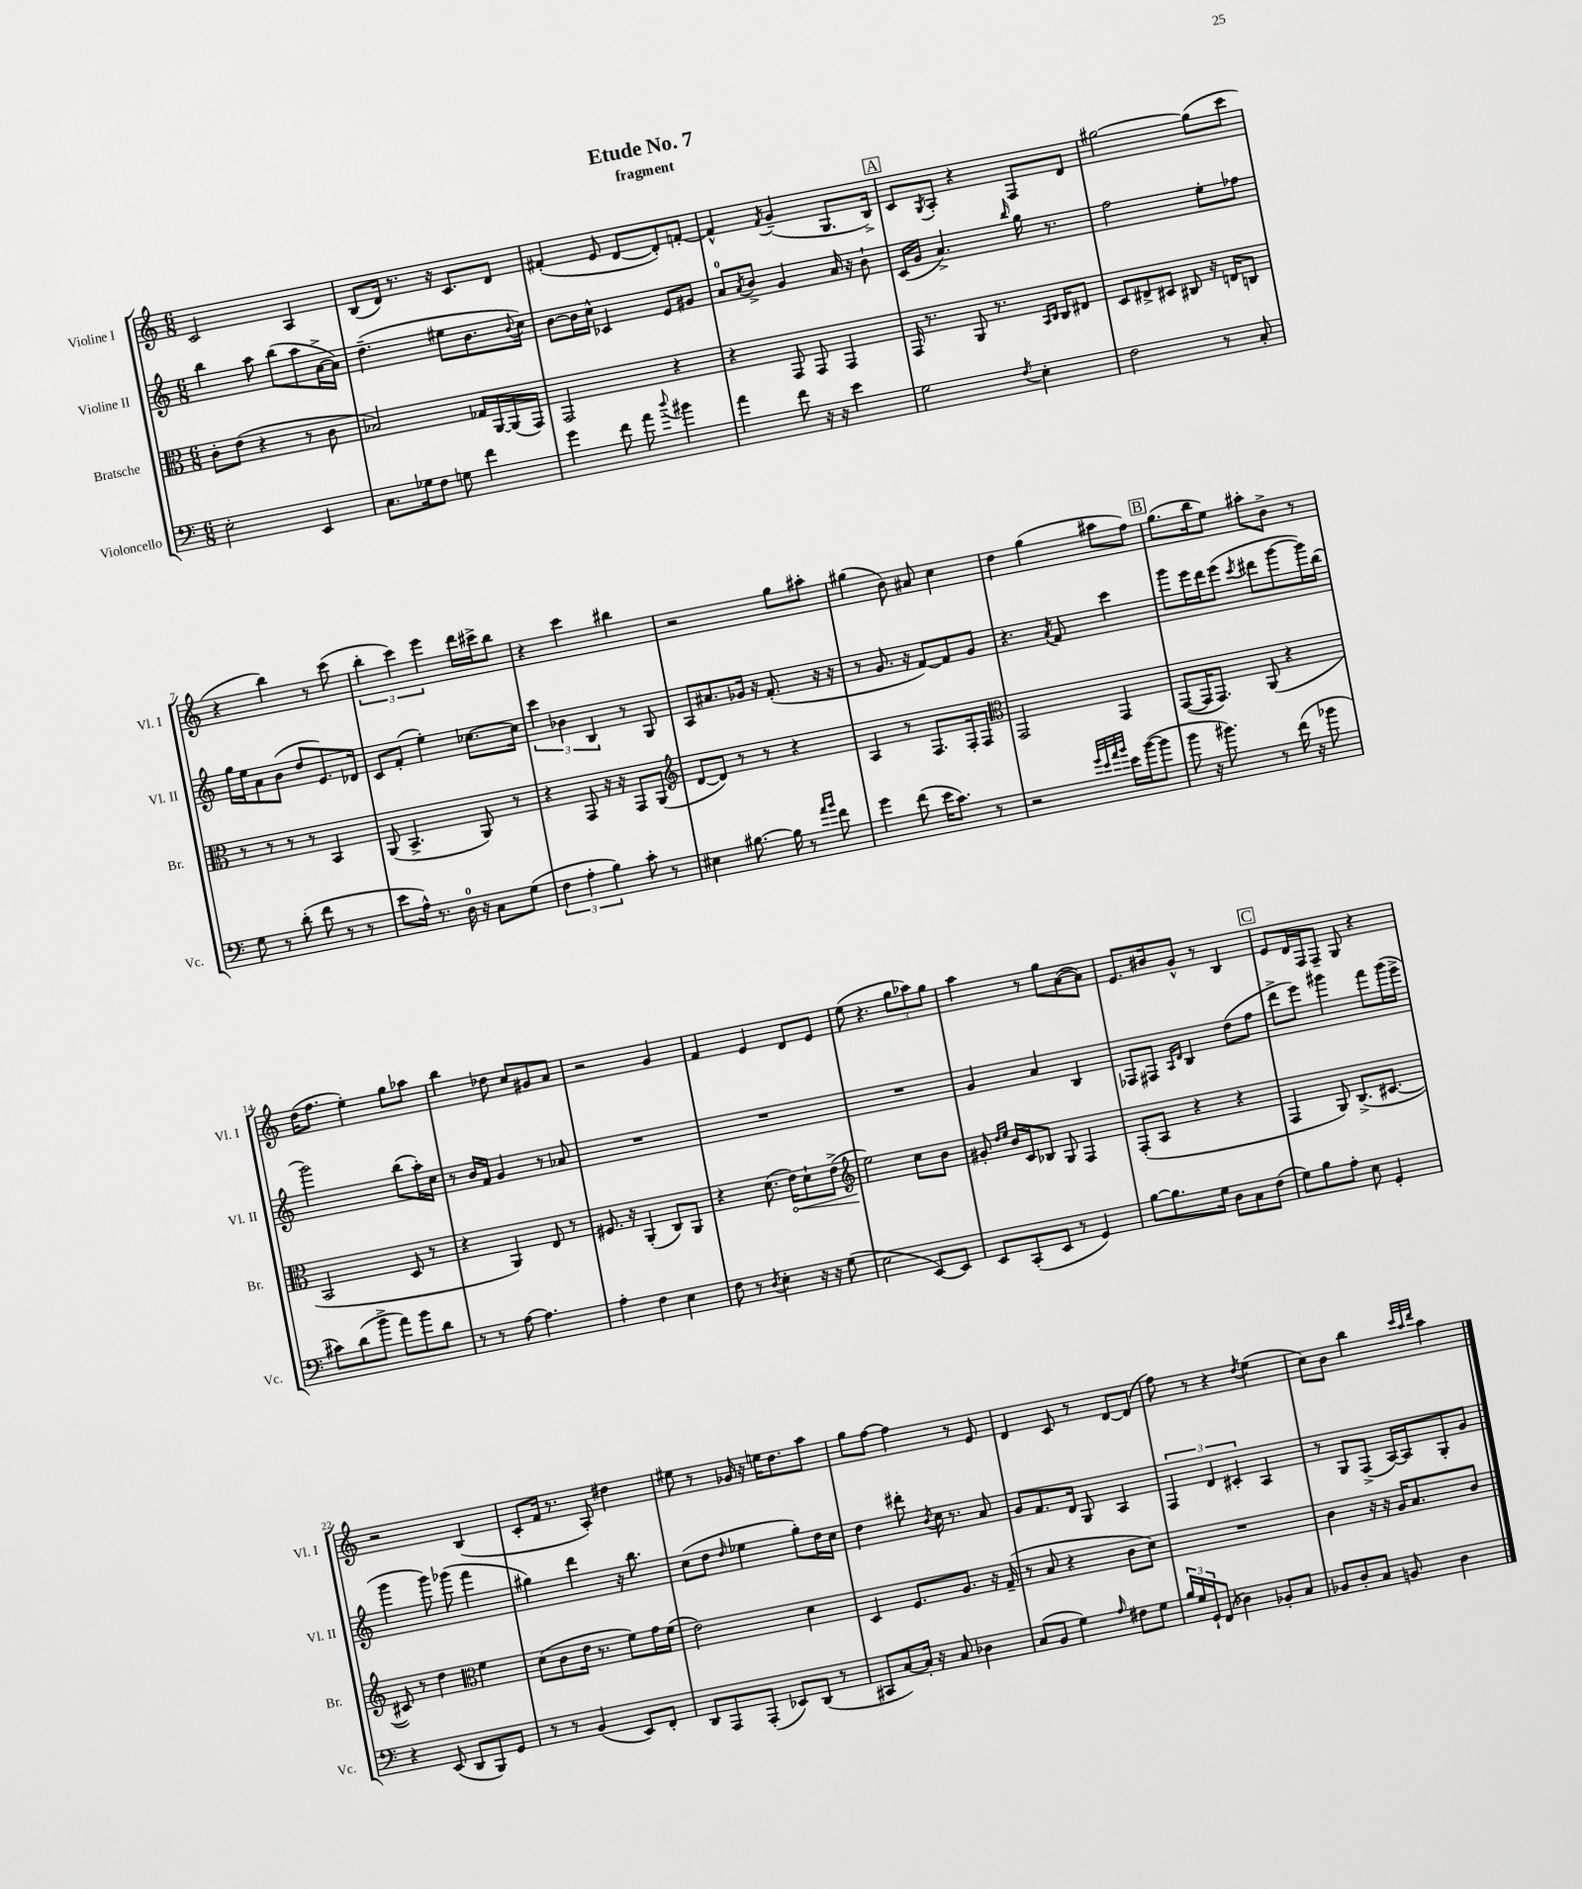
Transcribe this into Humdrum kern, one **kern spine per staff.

**kern	**kern	**kern	**kern
*staff4	*staff3	*staff2	*staff1
*clefF4	*clefC3	*clefG2	*clefG2
*k[]	*k[]	*k[]	*k[]
*M6/8	*M6/8	*M6/8	*M6/8
2E'	8c'	4bb	2c
.	(8e	.	.
.	4r	8aa	.
.	.	(8bb	.
4EE	8r	8aa	4A
.	8c	[16a^	.
.	.	16a])	.
=	=	=	=
8.C	2B-)	(4.dd~	(8B
.	.	.	16d)
16G-	.	.	8.r
8F	.	.	.
8G	.	8ee#	16r
.	.	.	8.c
4f	16G-	8.b	.
.	[16AA	.	.
.	(16AA]	.	8d
.	.	8qqb	.
.	16GG)	16cc)	.
=	=	=	=
4g	2GG	[8b	(4f#'
.	.	16b]	.
.	.	16cc^^	.
8f	.	4c-	8e
8a	.	.	[8d
8qqdd	.	.	.
4b#	4r	8e	8d'])
.	.	8g#	[8f'
=	=	=	=
4a	4r	8a	4f^^]
.	.	8qa	.
.	.	8b^	.
.	.	.	8qf
8f	8GG	4g	(4g~
16r	8GG	.	.
16r	.	.	.
4e	4GG	16a	8.G
.	.	16r	.
.	.	8b`	.
.	.	.	16B^)
=	=	=	=
2G	16GG	(16c	8c
.	8.r	16g	.
.	.	.	8qG
.	.	4.a^)	8A'
.	8AA	.	4r
.	8.r	.	.
8qF	.	16qqbb	.
4E'	.	16gg	8F
.	16qqBB	.	.
.	16qqC	.	.
.	16C	8.r	.
.	8E#	.	8d
=	=	=	=
2F	8D	2ff	[2gg#
.	8E#^	.	.
.	8D#	.	.
.	8C#	.	.
8r	16r	8ee'	(8gg#]
.	16E	.	.
8C'	8C	8ff-	8ccc
=	=	=	=
8G	8r	16gg	4r
.	.	16ee	.
8r	8r	8a	.
(8d'	8r	(8b	4bb)
8f	8r	8dd	.
8r	4BB	8.e)	8r
8r	.	.	(8ccc
.	.	16d-	.
=	=	=	=
8e	(8AA	8c	6bb'
16A^^)	4.BB^	(8f'	.
.	.	.	6ccc)
8.r	.	.	.
.	.	4ee')	.
.	.	.	6eee
16D	.	.	.
16r	.	.	.
8C	8AA)	[8.cc-	16ddd
.	.	.	16ccc#^
(8G	8r	.	8bb
.	.	16cc-]	.
=	=	=	=
6F	4r	6ccc	4r
6A'	.	6b-	.
.	8GG	.	4ccc
6B)	.	6B	.
.	16r	.	.
.	16r	.	.
8c'	8GG	8r	4bb#
8r	(8AA	8G	.
=	=	=	=
*	*clefG2	*	*
4E#	[8d	8A	2r
.	8d])	8.a#	.
[8.B#	8r	.	.
.	.	16g-	.
.	8r	16r	.
16B#]	.	(8.f'	.
8r	4r	.	8gg
16qqa	.	.	.
16qqb	.	.	.
8f	.	16r	8aa#'
.	.	16r	.
=	=	=	=
4g	4A	8r	(4gg#
.	.	8.g	.
(8f	8r	.	8b)
.	.	16r	.
16e	8.F	[8f)	8a#
8.c)	.	.	.
.	.	8f]	4cc
.	16F'	.	.
8r	8F	8g	.
=	=	=	=
*	*clefC3	*	*
2r	2GG	4.r	4dd
.	.	.	(4gg
.	.	8qa	.
.	.	8f	.
32qqg	.	.	.
32qqe	.	.	.
32qqa	.	.	.
32qqb	.	.	.
16e	4GG	4ccc	8aa#
([16b	.	.	.
8b]	.	.	8ff)
=	=	=	=
8b	([8GG	8ggg	(8.gg
16r	16GG]	16eee	.
8.b#)	8.GG)	16ddd	16bb
.	.	(8eee	8ee)
.	.	8qccc	.
8r	(8AA	8ddd#	8aa#'
(16f	4r	[8ggg	8b^
16r	.	.	.
8b-	.	16ggg])	8r
.	.	(16bb	.
=	=	=	=
8c#)	2BB	2ggg)	(16dd
.	.	.	8.ff
(8d	.	.	.
8b^	.	.	4ee')
8a)	.	.	.
8b	8D	(8bb	8gg
8d	8r	16aa')	8aa-
.	.	16cc	.
=	=	=	=
8r	4r	8r	4bb
8r	.	16b	.
.	.	16f	.
[8A	4AA)	4g	8dd-
4.A]	.	.	8cc
.	8E	8r	8g#
.	8r	8a-	8a
=	=	=	=
4A'	8.F#	2.r	2r
.	16r	.	.
4F	(4AA'	.	.
4E	8C)	.	4g
.	8AA	.	.
=	=	=	=
8F	4r	2.r	4f
8r	.	.	.
8qD	.	.	.
4E'	(8.d	.	4e
.	16e)	.	.
16r	8d`	.	8d
16r	.	.	.
(8G	(8e^	.	8e
=	=	=	=
*	*clefG2	*	*
2E	2ee)	2.r	(8ee
.	.	.	4.r
[8EE)	8cc	.	12gg
.	.	.	12aa-)
8EE]	8b	.	.
.	.	.	12gg
=	=	=	=
8EE	8g#'	4g	4aa
.	16qqdd	.	.
.	16qqee	.	.
(8CC'	16b	.	.
.	16c	.	.
8EE	8B-	4a	8r
8r	8G	.	8gg
4GG)	4F	4B	([8a
.	.	.	8a])
=	=	=	=
[8B	(8F'	8F-	8.e
8.B]	8A	8F#	.
.	.	.	16b#
.	.	16qqA	.
.	.	16qqd	.
.	4r	4B	8g^^
16G	.	.	.
8D	.	.	8r
8C	4r	(8dd	4B
(8F	.	8ff	.
=	=	=	=
8G)	4F	8ddd^	8e
8B	.	8eee)	16d
.	.	.	16F
8A'	8G)	4ggg#	8F~
8E	(8.B^	.	8G
4GG'	.	8fff	4r
.	[8.c#	.	.
.	.	(16ggg#	.
.	.	16eee^	.
=	=	=	=
4r	8c#])	4ggg	2r
.	8r	.	.
(8EE	4dd	8ggg)	.
8DD	.	(8ggg-	.
*	*clefC3	*	*
8BBB)	4f	4fff	(4B
8GG	.	.	.
=	=	=	=
8r	(8d	4gg#)	8c'
8r	8c	.	16f
.	.	.	8.r
(4BB	16e	4ddd	.
.	8.r	.	.
.	.	.	8A')
8EE)	8f)	16r	4dd#
.	.	8.bb	.
8FF'	16g	.	.
.	(16f	.	.
=	=	=	=
8DD	2e)	(8cc	8ee#
8AAA	.	8dd	8r
.	.	16qqdd	.
(8AAA'	.	4ee-	16g-
.	.	.	16r
8EE-)	.	.	16ee
.	.	.	8.dd
(8DD	4d	8gg')	.
8r	.	16dd	8aa
.	.	16cc	.
=	=	=	=
8CC#	4D	4dd	8gg
[8C)	.	.	[8ff
16C']	8.F	8ddd#'	4ff]
16r	.	.	.
.	.	8qb	.
8C	.	16cc	.
.	8.A	8.r	.
4D-	.	.	8r
.	16r	8a	8e
.	(16G~	.	.
=	=	=	=
(8C	8r	8g	4d
8BB	8B	8.f	.
4G)	4r	.	8c
.	.	16d	.
.	.	8G	8r
16qqA	.	.	.
8F#	8c	4A	[8d
8G	8d)	.	(8d]
=	=	=	=
24B	2.r	6F	8ff)
24G	.	.	.
24GG`	.	.	.
(8FF	.	.	8r
.	.	6d	.
4D-)	.	.	4r
.	.	6c#'	.
.	.	.	8qdd
8BB-'	.	4A	(4ee
8C	.	.	.
=	=	=	=
8BB-	4c	8r	8cc)
8D'	.	8G	8b
8C	16r	(8F^	4bb
.	16r	.	.
8BB	16A	[16A)	.
.	8.B	16A]	.
.	.	.	32qqccc
.	.	.	32qqaa
.	.	.	32qqddd
4D	.	8G'	4aa
.	8c	8g	.
==	==	==	==
*-	*-	*-	*-
